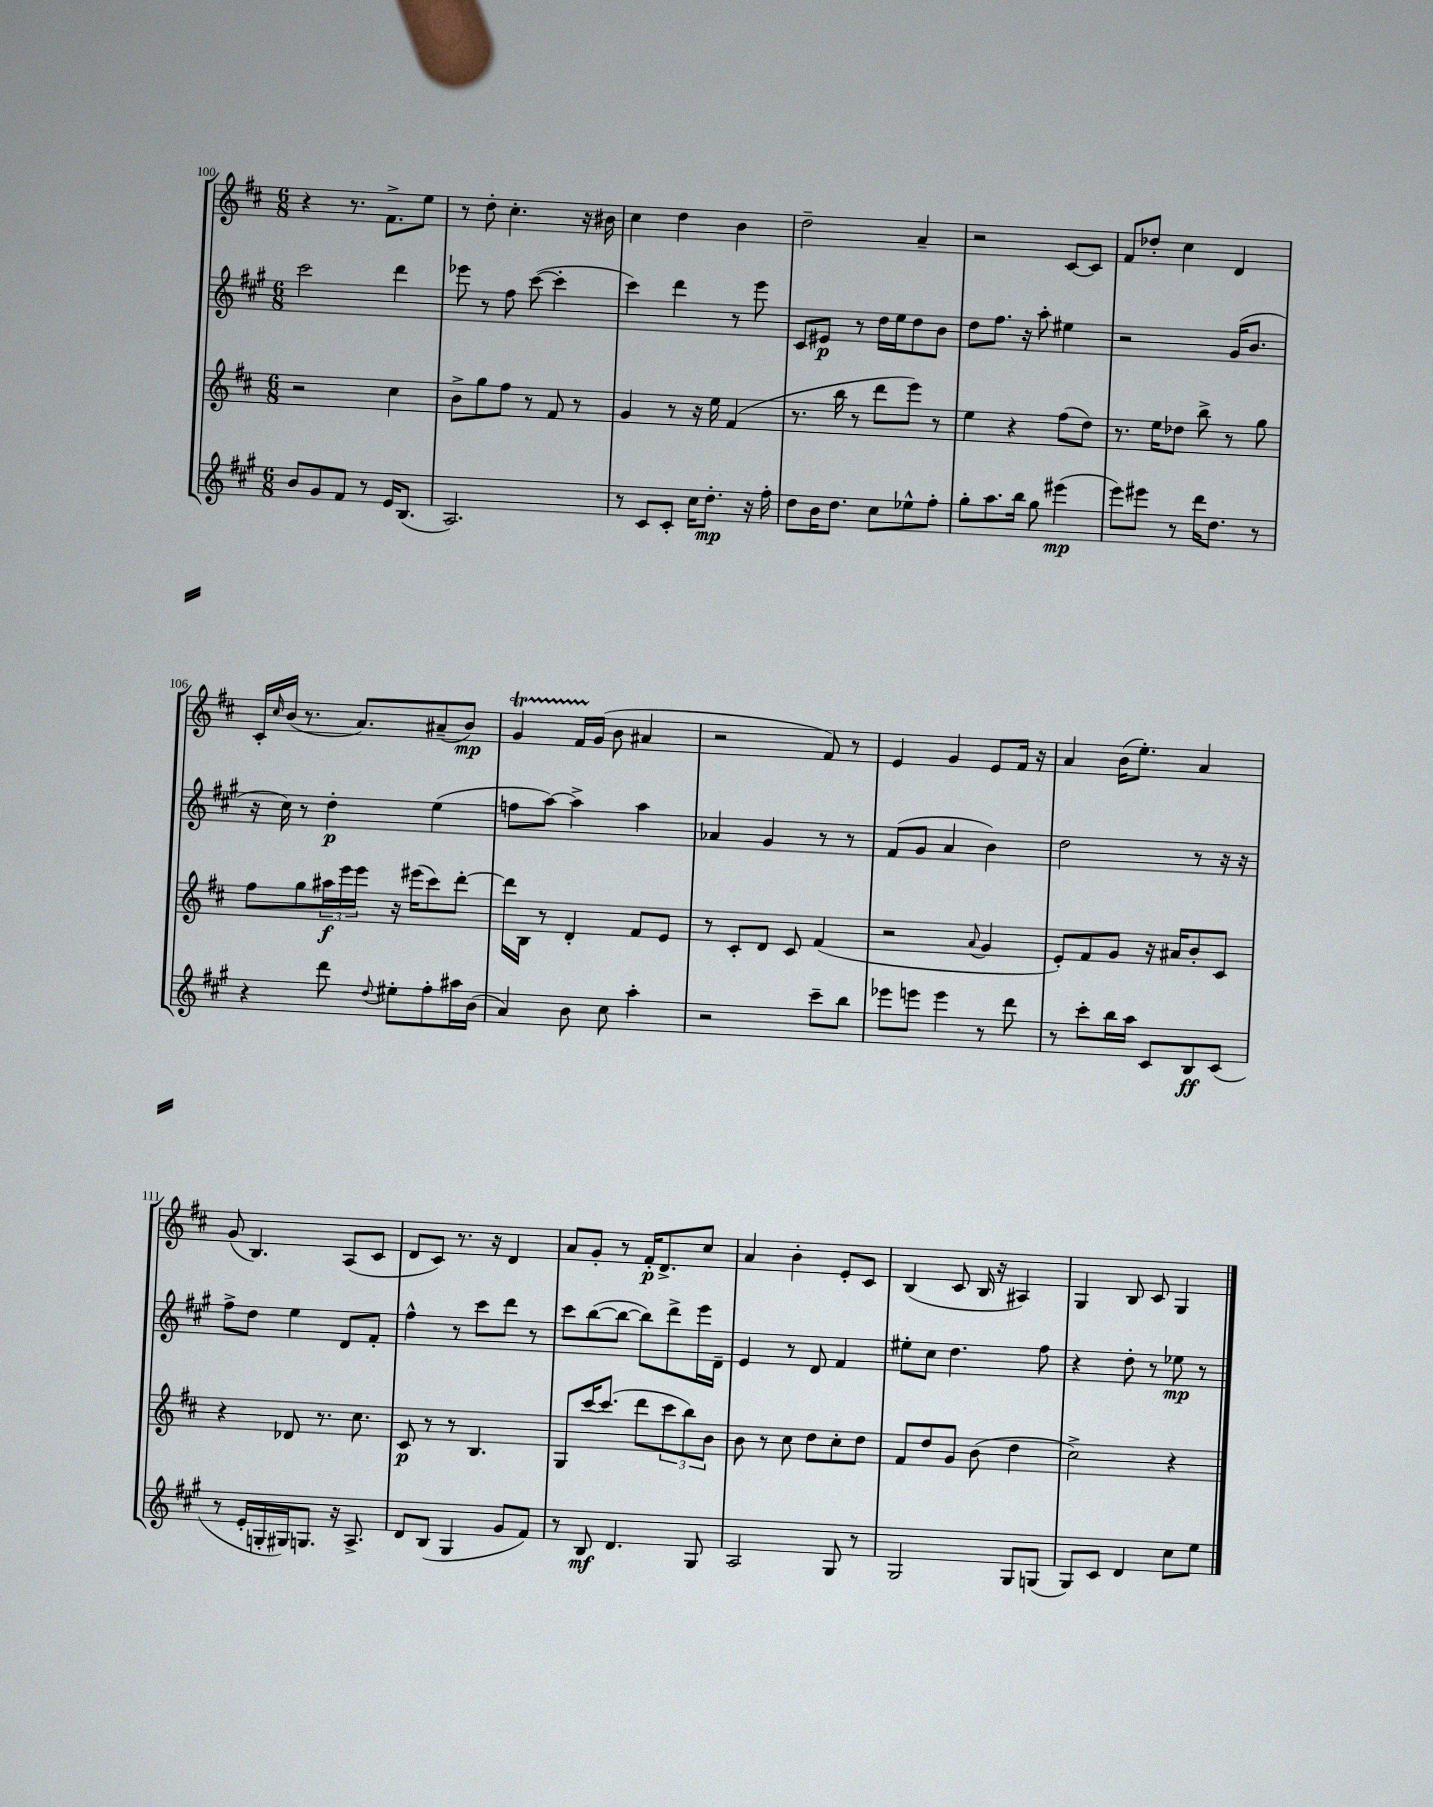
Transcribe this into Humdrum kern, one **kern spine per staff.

**kern	**kern	**kern	**kern
*staff4	*staff3	*staff2	*staff1
*clefG2	*clefG2	*clefG2	*clefG2
*k[f#c#g#]	*k[f#c#]	*k[f#c#g#]	*k[f#c#]
*M6/8	*M6/8	*M6/8	*M6/8
8b	2r	2ccc#	4r
8g#	.	.	.
8f#	.	.	8.r
8r	.	.	.
.	.	.	8.f#^
16e	4cc#	4ddd	.
(8.B	.	.	.
.	.	.	8ee
=	=	=	=
2.A)	8b^	8eee-	8r
.	8gg	8r	8dd'
.	8ff#	8ff#	4.cc#'
.	8r	([8ccc#	.
.	8f#	4ccc#']	.
.	8r	.	16r
.	.	.	16b#
=	=	=	=
8r	4g	4ccc#)	4cc#
8c#	.	.	.
8c#'	8r	4ddd	4dd
16cc#	16r	.	.
8.dd'	16ee	.	.
.	(4f#	8r	4b
16r	.	8eee	.
16ff#'	.	.	.
=	=	=	=
8dd	8.r	8c#	2dd~
16b	.	8e#	.
8.dd	16bb	.	.
.	8r	8r	.
8cc#	8ddd	16dd	.
.	.	16ee	.
8ee-^^	8eee)	8dd	4a~
8ff#'	8r	8b	.
=	=	=	=
8gg#'	4ee	8dd	2r
8.aa	.	8.ff#	.
.	4r	.	.
16bb	.	16r	.
8gg#	.	8aa'	.
(4eee#	(8ff#	4ee#	[8c#
.	8dd)	.	8c#]
=	=	=	=
8eee)	8.r	2r	8f#
8eee#	.	.	8dd-'
.	16ee	.	.
8r	8dd-	.	4cc#
16ddd	8bb^	.	.
8.dd	.	.	.
.	8r	(16g#	4d
.	.	8.b	.
8r	8gg	.	.
=	=	=	=
4r	8ff#	16r	16c#'
.	.	.	16qqcc#
.	.	16cc#)	(16b
.	8gg	8r	8.r
8ddd	24aa#	4dd'	.
.	24eee	.	.
.	.	.	8.a)
.	24eee	.	.
8qqdd	.	.	.
8ee#'	16r	.	.
.	(16eee#	.	.
8ff#'	8ccc#)	(4ee	(8a#~
16aa#	[8ddd'	.	8b)
(16b	.	.	.
=	=	=	=
4a)	16ddd]	8ff	4g
.	16B	.	.
.	8r	[8aa)	.
8b	4d'	4aa^]	16f#
.	.	.	(16g
8cc#	.	.	8b
4aa'	8f#	4aa	4a#
.	8e	.	.
=	=	=	=
2r	8r	4a-	2r
.	8c#'	.	.
.	8d	4g#	.
.	8c#	.	.
8ccc#~	(4f#	8r	8f#)
8bb	.	8r	8r
=	=	=	=
8eee-	2r	(8f#	4e
8eee	.	8g#	.
4eee	.	4a	4g
.	8qqa	.	.
8r	4g	4b)	8e
8ddd	.	.	16f#
.	.	.	16r
=	=	=	=
8r	8e')	2dd	4a
8ccc#'	8f#	.	.
16bb	8g	.	(16b
16aa	.	.	8.ee')
8c#	16r	.	.
.	16a#	.	.
8B	8b'	8r	4a
(8c#	8c#	16r	.
.	.	16r	.
=	=	=	=
8r	4r	8ff#^	(8g
16e'	.	8dd	4.B)
16G'	.	.	.
16G#)	8d-	4ee	.
8.G	.	.	.
.	8.r	.	.
16r	.	8d	(8A
8.A^	8.cc#	.	.
.	.	8f#'	8c#
=	=	=	=
8d	8c#	4ff#^^	8d
(8B	8r	.	8c#)
4G#	8r	8r	8.r
.	4.B	8ccc#	.
.	.	.	16r
8g#	.	8ddd	4d
8f#)	.	8r	.
=	=	=	=
8r	8G	8ccc#	8a
8B	[16ccc#	([8bb	8g'
.	(8.ccc#]	.	.
4.d	.	8bb_	8r
.	8ddd	8bb])	16f#'
.	.	.	8.d^
.	12ccc#	8ddd^	.
.	12bb)	.	.
8G#	.	16eee	8cc#
.	12b	.	.
.	.	16d~	.
=	=	=	=
2A	8b	4e	4a
.	8r	.	.
.	8cc#	8r	4b'
.	8dd	8d	.
8G#	8cc#'	4f#	8e'
8r	8dd	.	8c#
=	=	=	=
2G#	8f#	8ee#'	(4B
.	8dd	8cc#	.
.	8g	4.dd	8c#
.	(8b	.	16B
.	.	.	16r
8G#	4dd	.	4A#)
(8G	.	8ff#	.
=	=	=	=
8G#)	2cc#^)	4r	4G
8c#	.	.	.
4d	.	8dd'	8B
.	.	8r	8c#
8cc#	4r	8ee-	4G
8ee	.	8r	.
==	==	==	==
*-	*-	*-	*-
